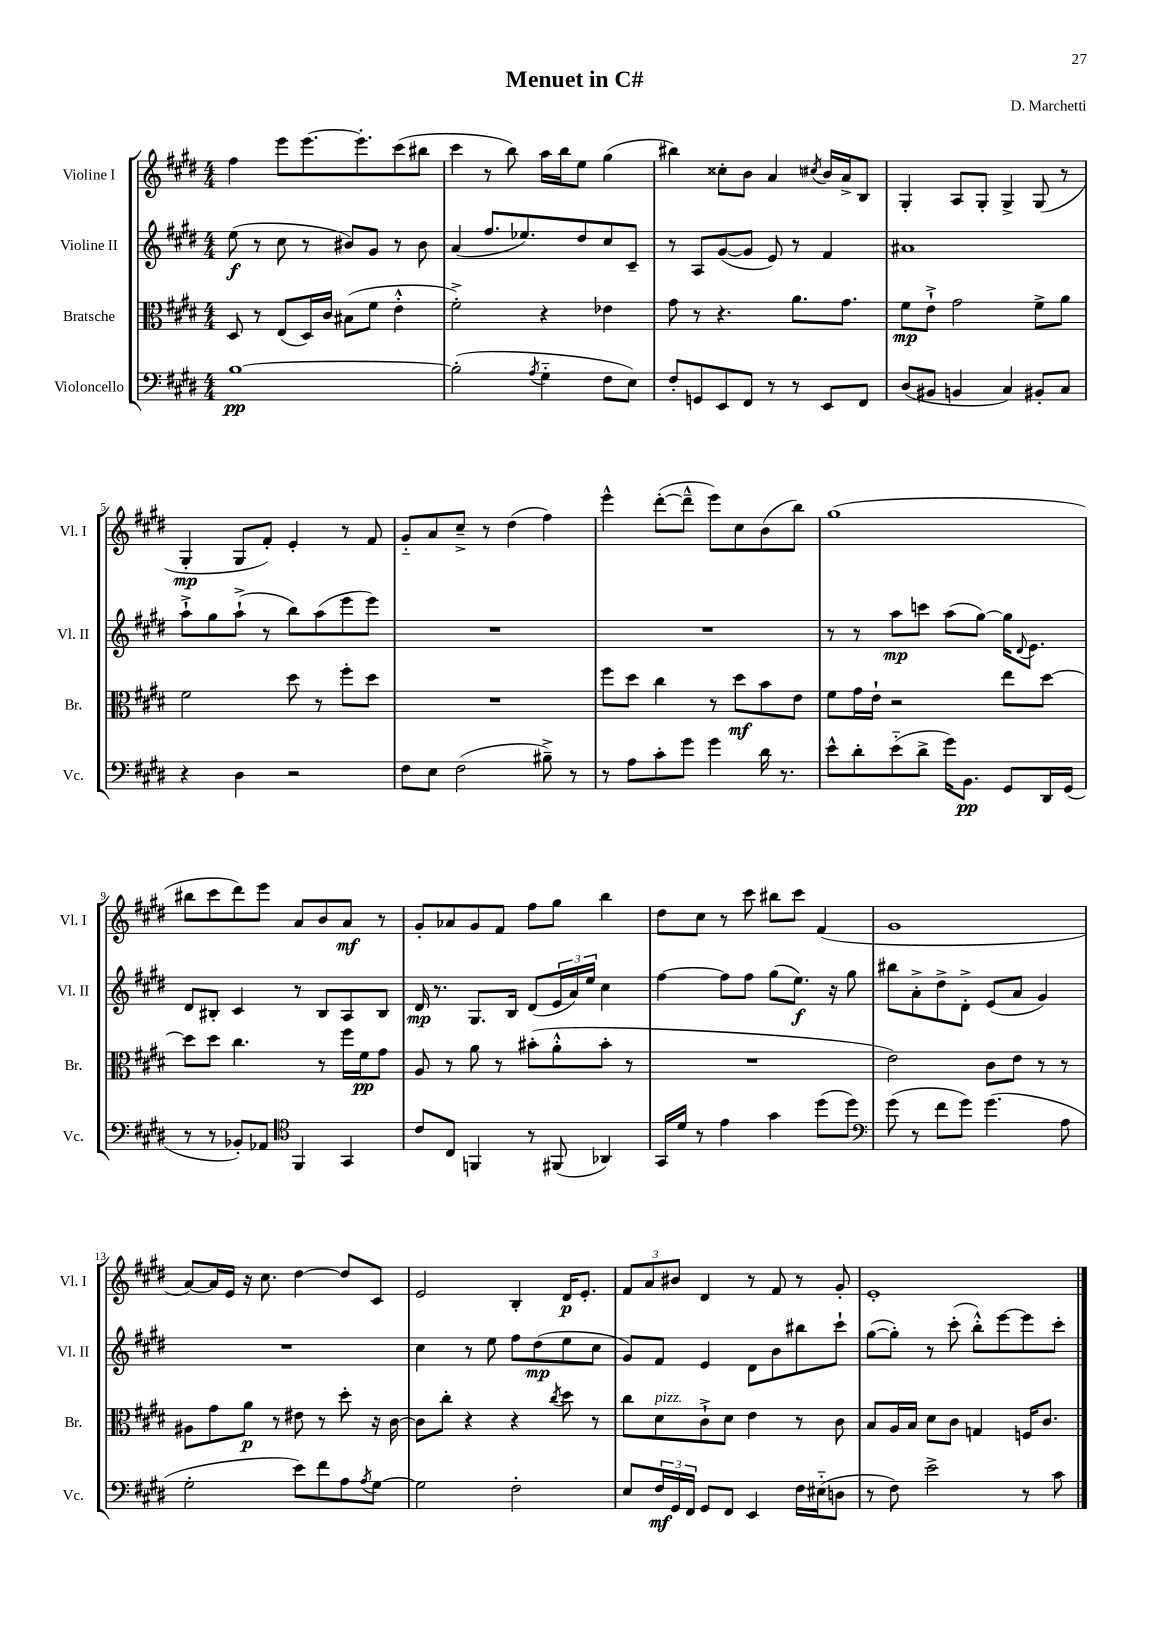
\header { title = "Menuet in C#" composer = "D. Marchetti" }
<<
\new StaffGroup <<
\new Staff = "s0" \with { instrumentName = "Violine I" shortInstrumentName = "Vl. I" } {
    \clef treble \key e \major \numericTimeSignature \time 4/4
    fis''4 e'''8 e'''8.~ e'''8.-. cis'''8( bis''8 |
    cis'''4 r8 b''8) a''16 b''16 e''8 gis''4( |
    bis''4) cisis''8-. b'8 a'4 \acciaccatura { cis''8 } b'16 a'16-> b8 |
    gis4-. a8 gis8-. gis4-> gis8( r8 |
    gis4-.\mp gis8 fis'8-.) e'4-. r8 fis'8 |
    gis'8-_ a'8 cis''8---> r8 dis''4( fis''4) |
    e'''4-^ dis'''8~-.( dis'''8---^ e'''8) cis''8 b'8( b''8) |
    gis''1( |
    bis''8 cis'''8 dis'''8) e'''8 a'8 b'8 a'8\mf r8 |
    gis'8-. aes'8 gis'8 fis'8 fis''8 gis''8 b''4 |
    dis''8 cis''8 r8 cis'''8 bis''8 cis'''8 fis'4( |
    gis'1 |
    a'8~) a'16 e'16 r16 cis''8. dis''4~ dis''8 cis'8 |
    e'2 b4-. dis'16\p e'8.-. |
    \tuplet 3/2 { fis'8 a'8 bis'8 } dis'4 r8 fis'8 r8 gis'8-. |
    e'1-. \bar "|." |
}
\new Staff = "s1" \with { instrumentName = "Violine II" shortInstrumentName = "Vl. II" } {
    \clef treble \key e \major \numericTimeSignature \time 4/4
    e''8\f( r8 cis''8 r8 bis'8) gis'8 r8 bis'8 |
    a'4( fis''8. ees''8.) dis''8 cis''8 cis'8-- |
    r8 a8 gis'8~( gis'8 e'8) r8 fis'4 |
    ais'1 |
    a''8-!-> gis''8 a''8-!->( r8 b''8) a''8( e'''8 e'''8) |
    R1 |
    R1 |
    r8 r8 a''8\mp c'''8 a''8( gis''8~) gis''16 \appoggiatura { dis'8 } e'8. |
    dis'8 bis8-. cis'4 r8 bis8 a8 bis8 |
    dis'16\mp r8. gis8. b16 dis'8( \tuplet 3/2 { e'16 a'16) e''16 } cis''4 |
    fis''4~ fis''8 fis''8 gis''8( e''8.\f) r16 gis''8 |
    bis''8 a'8-.-> dis''8-> dis'8-.-> e'8( a'8 gis'4) |
    R1 |
    cis''4 r8 e''8 fis''8 dis''8\mp( e''8 cis''8 |
    gis'8) fis'8 e'4 dis'8 b'8 bis''8 cis'''8-! |
    gis''8~( gis''8-.) r8 cis'''8-.( b''8-.-^) e'''8~ e'''8 cis'''8-. \bar "|." |
}
\new Staff = "s2" \with { instrumentName = "Bratsche" shortInstrumentName = "Br." } {
    \clef alto \key e \major \numericTimeSignature \time 4/4
    dis8 r8 e8( dis16) cis'16 bis8( fis'8 e'4-.-^ |
    fis'2-.->) r4 ees'4 |
    gis'8 r8 r4. a'8. gis'8. |
    fis'8\mp e'8-!-> gis'2 fis'8-> a'8 |
    fis'2 dis''8 r8 fis''8-. dis''8 |
    R1 |
    fis''8 dis''8 cis''4 r8 dis''8\mf b'8 e'8 |
    fis'8 gis'16 e'16-! r2 e''8 dis''8~ |
    dis''8 dis''8 cis''4. r8 fis''16 fis'16\pp gis'8 |
    a8 r8 a'8 r8 bis'8-.( a'8-.-^ bis'8-. r8 |
    R1 |
    e'2) cis'8 e'8 r8 r8 |
    ais8 gis'8 a'8\p r8 eis'8 r8 dis''8-. r16 cis'16~ |
    cis'8 cis''8-. r4 r4 \acciaccatura { cis''8 } dis''8 r8 |
    cis''8 dis'8^\markup { \italic "pizz." } cis'8-!-> dis'8 e'4 r8 cis'8 |
    b8 a16 b16 dis'8 cis'8 g4 f16 cis'8. \bar "|." |
}
\new Staff = "s3" \with { instrumentName = "Violoncello" shortInstrumentName = "Vc." } {
    \clef bass \key e \major \numericTimeSignature \time 4/4
    b1~\pp |
    b2-.( \acciaccatura { a8 } gis4-_ fis8 e8) |
    fis8-. g,8 e,8 fis,8 r8 r8 e,8 fis,8 |
    dis8( bis,8 b,4 cis4) bis,8-. cis8 |
    r4 dis4 r2 |
    fis8 e8 fis2( bis8--->) r8 |
    r8 a8 cis'8-. gis'8 gis'4 dis'16 r8. |
    e'8-^ dis'8-. e'8-_( dis'8-> gis'16) b,8.\pp gis,8 dis,16 gis,16( |
    r8 r8 bes,8-.) aes,8 \clef tenor fis,4 gis,4 |
    cis'8 cis8 f,4 r8 fis,8( aes,4) |
    gis,16 dis'16 r8 e'4 gis'4 dis''8( dis''8) |
    \clef bass gis'8( r8 fis'8 gis'8) gis'4.( a8 |
    gis2-. e'8) fis'8 a8 \acciaccatura { a8 } gis8~ |
    gis2 fis2-. |
    e8 \tuplet 3/2 { fis16\mf gis,16 fis,16 } gis,8 fis,8 e,4 fis16 eis16-_( d8 |
    r8 fis8) e'2-> r8 cis'8 \bar "|." |
}
>>
>>
